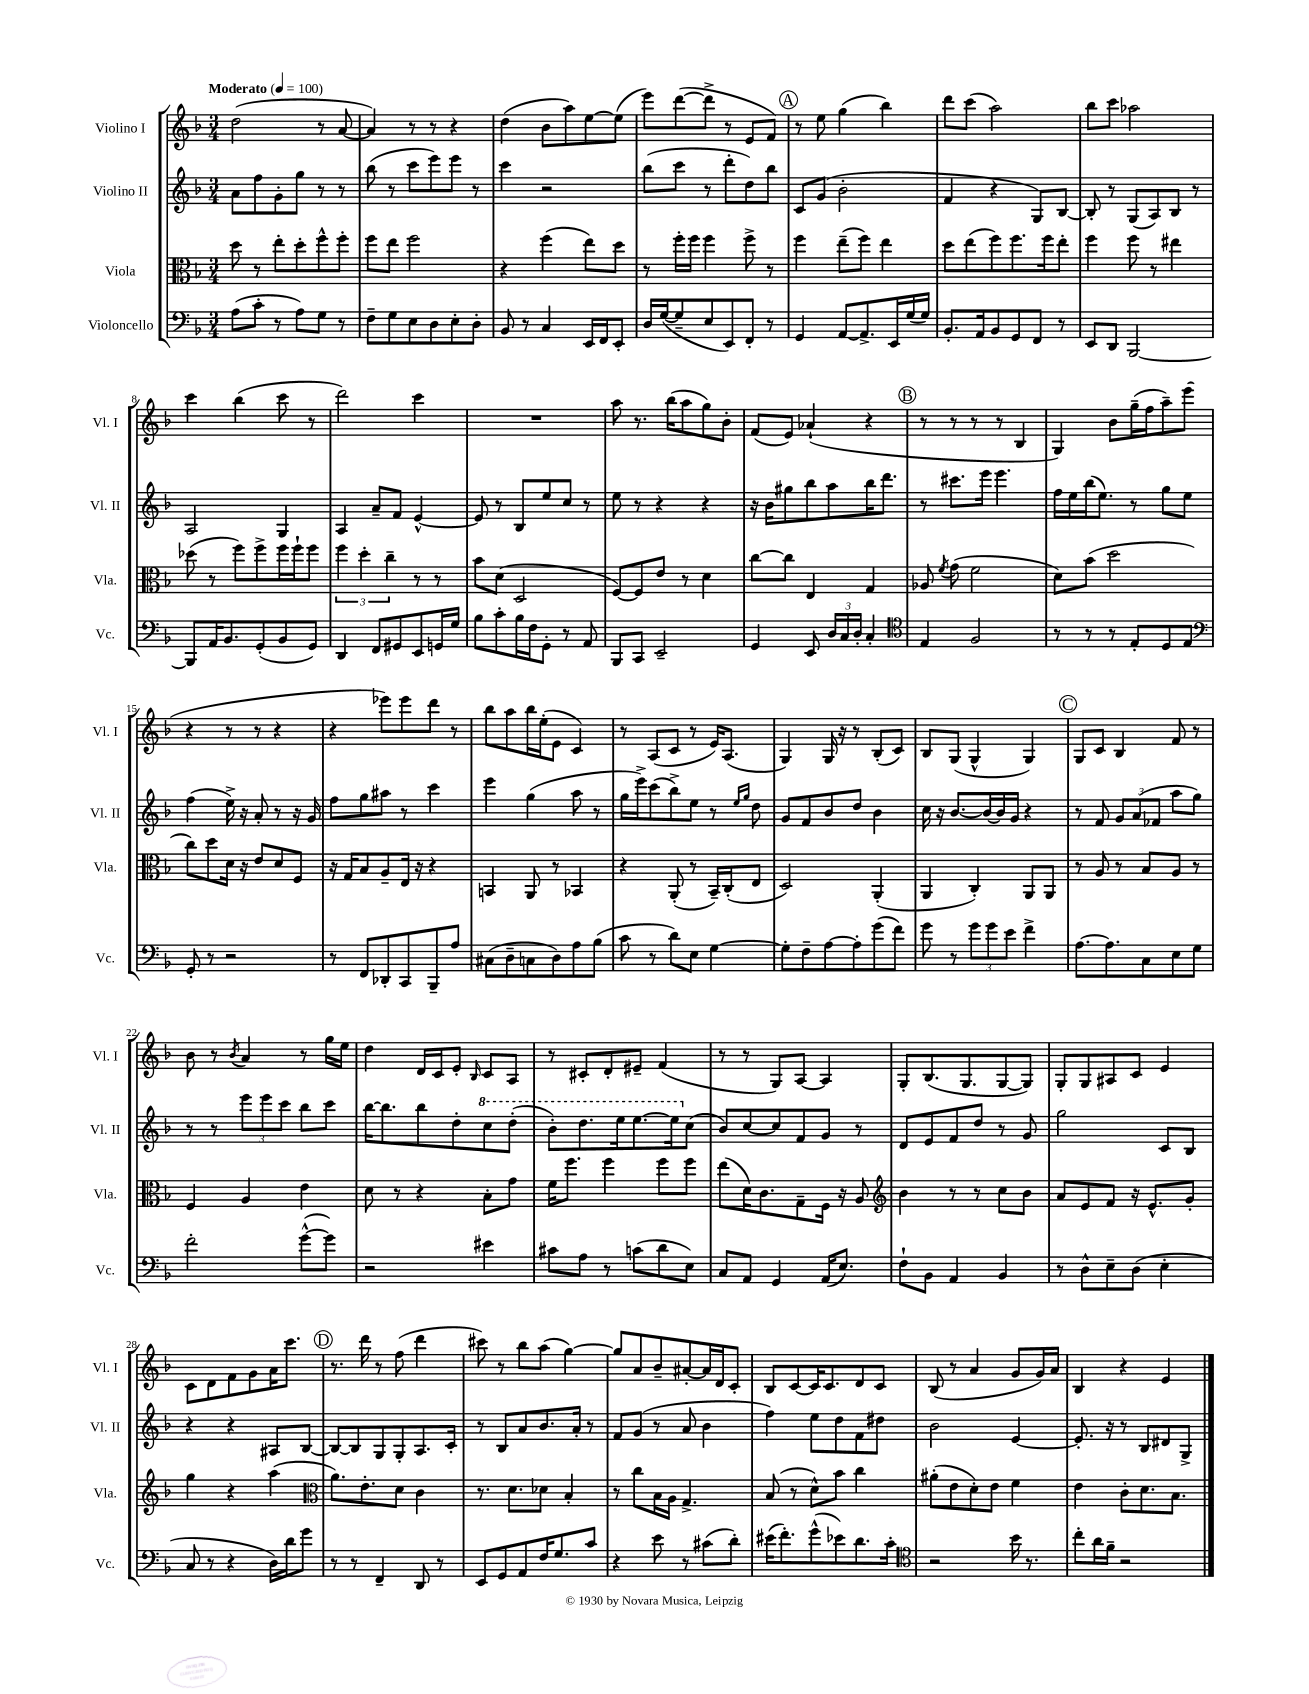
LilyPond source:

<<
\new StaffGroup <<
\new Staff = "s0" \with { instrumentName = "Violino I" shortInstrumentName = "Vl. I" } {
    \clef treble \key f \major \numericTimeSignature \time 3/4 \tempo "Moderato" 4 = 100
    \autoBeamOff d''2( r8 a'8~ |
    a'4) r8 r8 r4 |
    d''4( bes'8[ a''8) e''8~ e''8]( |
    e'''8[) d'''8~( d'''8]-> r8 e'8[ f'8]) |
    \mark \markup { \circle "A" } r8 e''8 g''4( bes''4) |
    d'''8[ c'''8]( a''2) |
    bes''8[ c'''8] aes''2 |
    c'''4 bes''4( c'''8 r8 |
    d'''2) c'''4 |
    R2. |
    a''8 r8. bes''16[( a''8 g''8) bes'8]-. |
    f'8[( e'8]) aes'4-!( r4 |
    \mark \markup { \circle "B" } r8 r8 r8 r8 bes4 |
    g4) bes'8[ g''16--( f''16 a''8--) e'''8]( |
    r4 r8 r8 r4 |
    r4 ees'''8[) ees'''8 d'''8] r8 |
    bes''8[ a''8 bes''16 e''16-.( e'8] c'4) |
    r8 a8[( c'8] r8 e'16[) a8.]( |
    g4) g16 r16 r8 bes8[-.( c'8]) |
    bes8[ g8]( g4-^ g4) |
    \mark \markup { \circle "C" } g8[ c'8] bes4 f'8 r8 |
    bes'8 r8 \acciaccatura { bes'8 } a'4 r8 g''16[ e''16] |
    d''4 d'16[ c'16 e'8]-. \grace { bes16 } c'8[ a8] |
    r8 cis'8[-. d'8-. eis'8]-- f'4( |
    r8 r8 g8[) a8]~ a4 |
    g8[-. bes8.( g8. g8~ g8]) |
    g8[-. g8 ais8 c'8] e'4 |
    c'8[ d'8 f'8 g'8 a'16 c'''8.] |
    \mark \markup { \circle "D" } r8. d'''16 r8 f''8( d'''4 |
    cis'''8) r8 bes''8[ a''8]( g''4~) |
    g''8[ a'8 bes'8-- ais'8~-. ais'16 d'16 c'8]-. |
    bes8[ c'8~ c'16 c'8. d'8 c'8] |
    bes8( r8 a'4 g'8[ g'16) a'16] |
    bes4 r4 e'4 \bar "|." |
}
\new Staff = "s1" \with { instrumentName = "Violino II" shortInstrumentName = "Vl. II" } {
    \clef treble \key f \major \numericTimeSignature \time 3/4
    \autoBeamOff a'8[ f''8 g'8-. g''8] r8 r8 |
    bes''8( r8 c'''8[ e'''8) e'''8] r8 |
    c'''4 r2 |
    bes''8[( c'''8] r8 d'''8[-. d''8) bes''8] |
    \mark \markup { \circle "A" } c'8[ g'8]( bes'2-. |
    f'4 r4 g8[) bes8]~ |
    bes8-. r8 g8[( a8) bes8] r8 |
    a2 g4 |
    a4 a'8[-- f'8] e'4~-^ |
    e'8 r8 bes8[ e''8 c''8] r8 |
    e''8 r8 r4 r4 |
    r16 bes'16[ gis''8 bes''8 a''8 bes''16 d'''8.] |
    \mark \markup { \circle "B" } r8 cis'''8.[ e'''16] e'''4. |
    f''16[ e''16 bes''16( e''8.]) r8 g''8[ e''8] |
    f''4( e''16->) r16 a'8-. r8 r16 g'16 |
    f''8[ g''8 ais''8] r8 c'''4 |
    e'''4 g''4( a''8 r8 |
    g''16[ e'''16->) c'''8( bes''8->) e''8] r8 \grace { e''16[ g''16] } d''8 |
    g'8[ f'8 bes'8 d''8] bes'4 |
    c''16 r16 bes'8.[~ bes'16~ bes'16 g'16] r4 |
    \mark \markup { \circle "C" } r8 f'8 \tuplet 3/2 { g'8[ a'8( fes'8] } a''8[ g''8]) |
    r8 r8 \tuplet 3/2 { e'''8[ e'''8 c'''8] } bes''8[ c'''8] |
    bes''16[~ bes''8. bes''8 d''8-. \ottava #1 c'''8 d'''8]-.( |
    bes''8[-.) d'''8. e'''16 e'''8.~ e'''16 \ottava #0 c''8]( |
    bes'8[) c''8~ c''8 f'8 g'8] r8 |
    d'8[ e'8 f'8 d''8] r8 g'8 |
    g''2 c'8[ bes8] |
    r4 r4 ais8[ bes8]~ |
    \mark \markup { \circle "D" } bes8[~ bes8 g8 g8-. a8. c'16]-. |
    r8 bes8[ a'8 bes'8. a'16]-. r8 |
    f'8[ g'8]( r8 a'8 bes'4 |
    f''4) e''8[ d''8 f'8 dis''8] |
    bes'2 e'4~ |
    e'8.-. r16 r8 bes8[ dis'8 g8]-> \bar "|." |
}
\new Staff = "s2" \with { instrumentName = "Viola" shortInstrumentName = "Vla." } {
    \clef alto \key f \major \numericTimeSignature \time 3/4
    \autoBeamOff d''8 r8 e''8[-. d''8-. f''8-^ f''8]-. |
    f''8[ e''8] f''2 |
    r4 f''4( e''8[) d''8] |
    r8 f''16[-. f''16] f''4 f''8-> r8 |
    \mark \markup { \circle "A" } f''4 e''8[--( f''8]) e''4 |
    d''8[ e''8( f''8) f''8. f''16 e''8]-. |
    f''4 f''8 r8 eis''4 |
    des''8( r8 f''8[) f''8-> f''16 f''16-! f''8] |
    \tuplet 3/2 { f''4 d''4-. c''4-- } r8 r8 |
    bes'8[ d'8]( d2 |
    f8[~) f8 e'8] r8 d'4 |
    c''8[~ c''8] e4 g4 |
    \mark \markup { \circle "B" } aes8 \acciaccatura { f'8 } g'8( f'2 |
    d'8[) bes'8]( d''2 |
    c''8[) d''8 d'16] r16 e'8[ d'8 f8] |
    r16 g16[ bes8 a8-- e16] r16 r4 |
    b,4 a,8 r8 bes,4 |
    r4 a,8-.( r8 bes,16[--) c16-.( e8] |
    d2) a,4-.( |
    a,4 c4-.) a,8[ a,8] |
    \mark \markup { \circle "C" } r8 a8 r8 bes8[ a8] r8 |
    f4 a4 e'4 |
    d'8 r8 r4 bes8[-. g'8] |
    f'16[ f''8.] f''4 f''8[ f''8] |
    e''8[( d'16) c'8. g8-- f16] r16 a8 |
    \clef treble bes'4 r8 r8 c''8[ bes'8] |
    a'8[ e'8 f'8] r16 e'8.[-^ g'8]-. |
    g''4 r4 a''4( |
    \mark \markup { \circle "D" } \clef alto a'8.[) e'8.-. d'8] c'4 |
    r8. d'8.[ des'8] bes4-. |
    r8 c''8[ bes16 a16] g4.-> |
    bes8( r8 d'8[-^) bes'8] c''4 |
    ais'8[-.( e'8 d'8-.) e'8] f'4 |
    e'4 c'8[-. d'8. bes8.] \bar "|." |
}
\new Staff = "s3" \with { instrumentName = "Violoncello" shortInstrumentName = "Vc." } {
    \clef bass \key f \major \numericTimeSignature \time 3/4
    \autoBeamOff a8[( c'8]-. r8 a8[) g8] r8 |
    f8[-- g8 e8 d8 e8-. d8]-. |
    bes,8 r8 c4 e,16[ f,16 e,8]-. |
    d16[ g16~( g8-- e8 e,8) f,8]-. r8 |
    \mark \markup { \circle "A" } g,4 a,8[~ a,8.-> e,16 g16( g16]) |
    bes,8.[-. a,16 bes,8 g,8 f,8] r8 |
    e,8[ d,8] bes,,2~ |
    bes,,8[ a,16 bes,8. g,8-.( bes,8 g,8]) |
    d,4 f,8[ gis,8 e,8 g,16 g16] |
    bes8[ c'8-. bes16 f16 g,8]-. r8 a,8 |
    bes,,8[ c,8] e,2-- |
    g,4 e,8 \tuplet 3/2 { d16[ c16 d16]-. } c4-. |
    \mark \markup { \circle "B" } \clef tenor e4 f2 |
    r8 r8 r8 e8[-. d8 e8] |
    \clef bass g,8-. r8 r2 |
    r8 f,8[ des,8-. c,8 bes,,8-- a8] |
    cis8[( d8-- c8 d8) a8 bes8]( |
    c'8 r8 d'8[) e8] g4~ |
    g8[-. f8-- a8~ a8-. g'8( f'8]) |
    g'8 r8 \tuplet 3/2 { g'8[ g'8 e'8] } f'4-> |
    \mark \markup { \circle "C" } a8.[~ a8. c8 e8 g8] |
    f'2-. g'8[~-^( g'8]) |
    r2 eis'4 |
    cis'8[ a8] r8 c'8[( d'8 e8]) |
    c8[ a,8] g,4 a,16[( e8.]) |
    f8[-! bes,8] a,4 bes,4 |
    r8 d8[-^ e8-- d8]( e4-. |
    c8 r8 r4 d16[) d'16 g'8] |
    \mark \markup { \circle "D" } r8 r8 f,4-- d,8 r8 |
    e,8[ g,8 a,8 f16 g8. c'8] |
    r4 e'8 r8 cis'8[( d'8]-.) |
    eis'16[( f'8.-.) g'8-^( ees'8) d'8. c'16]-. |
    \clef tenor r2 bes'16 r8. |
    c''8[-. a'16 f'16]-- r2 \bar "|." |
}
>>
>>
